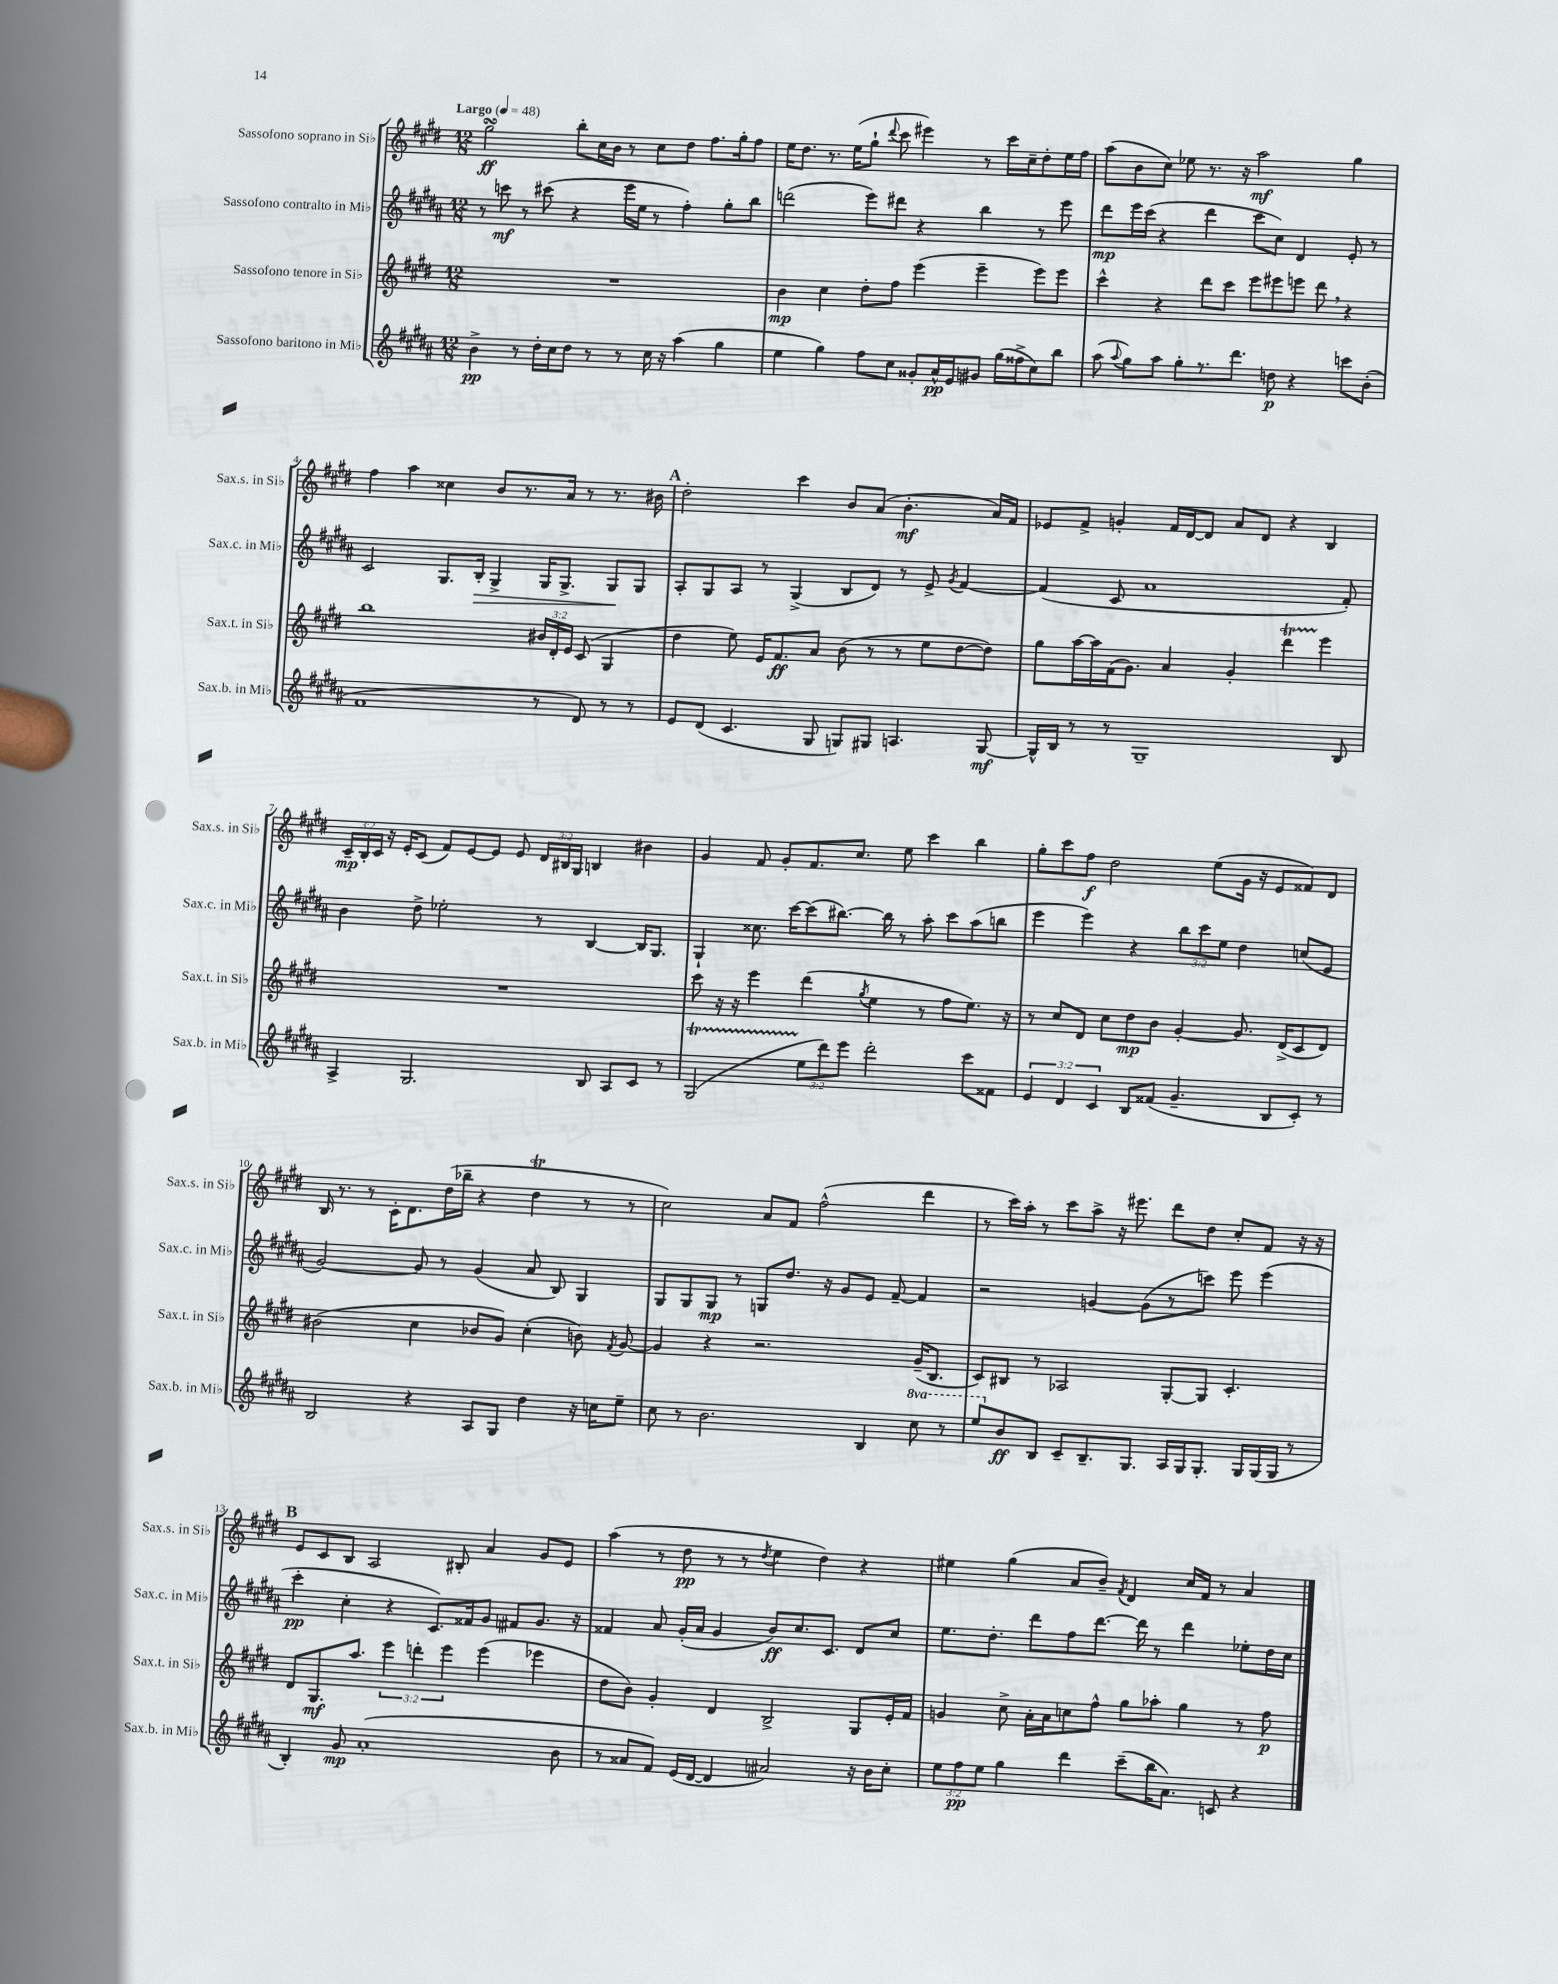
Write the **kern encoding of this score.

**kern	**dynam	**kern	**dynam	**kern	**dynam	**kern	**dynam
*part4	*part4	*part3	*part3	*part2	*part2	*part1	*part1
*staff4	*staff4	*staff3	*staff3	*staff2	*staff2	*staff1	*staff1
*I"Sassofono baritono in Mi♭	*	*I"Sassofono tenore in Si♭	*	*I"Sassofono contralto in Mi♭	*	*I"Sassofono soprano in Si♭	*
*I'Sax.b. in Mi♭	*	*I'Sax.t. in Si♭	*	*I'Sax.c. in Mi♭	*	*I'Sax.s. in Si♭	*
*clefG2	*	*clefG2	*	*clefG2	*	*clefG2	*
*k[f#c#g#d#a#]	*	*k[f#c#g#d#]	*	*k[f#c#g#d#a#]	*	*k[f#c#g#d#]	*
*M12/8	*	*M12/8	*	*M12/8	*	*M12/8	*
*MM48	*	*MM48	*	*MM48	*	*MM48	*
=1	=1	=1	=1	=1	=1	=1	=1
!	!	!	!	!	!	!LO:TX:a:B:t=Largo	!
4b^\	pp	1.r	.	8r	.	2gg#sSsS\	ff
.	.	.	.	8cccn\	mf	.	.
8r	.	.	.	8r	.	.	.
16dd#'\LL	.	.	.	(8ccc#X\	.	.	.
16cc#\J	.	.	.	.	.	.	.
8dd#\J	.	.	.	4r	.	8bb'\L	.
8r	.	.	.	.	.	16cc#\L	.
.	.	.	.	.	.	16b\JJ	.
8r	.	.	.	16eee\LL	.	8r	.
.	.	.	.	16ee\JJ	.	.	.
16cc#\	.	.	.	8r	.	8cc#\L	.
16r	.	.	.	.	.	.	.
(4aa#\	.	.	.	4ff#'\)	.	8dd#\J	.
.	.	.	.	.	.	8.ff#\L	.
4gg#\	.	.	.	8gg#'\L	.	.	.
.	.	.	.	.	.	16gg#'\k	.
.	.	.	.	8bb\J	.	8ff#\J	.
=2	=2	=2	=2	=2	=2	=2	=2
4ee\	.	4b\	mp	(2dddn\	.	16ee\KL	.
.	.	.	.	.	.	8.dd#\J	.
4gg#\)	.	4cc#\	.	.	.	8.r	.
.	.	.	.	.	.	(16ee\KL	.
8ff#\L	.	8dd#'\L	.	8eee\L)	.	8gg#`\J	.
.	.	.	.	.	.	8qqddd#/	.
8cc#\J	.	8ff#\J	.	8ddd#X\J	.	8ccc#\	.
8g##X'/L	.	(4eee\	.	4r	.	4eee#X\)	.
16a#^^/L	pp	.	.	.	.	.	.
16e/J	.	.	.	.	.	.	.
8g#X/J	.	4eee~\	.	4bb\	.	8r	.
(16gg#\LL	.	.	.	.	.	16ccc#\LL	.
16ff##X^\J	.	.	.	.	.	16cc#~\J	.
8cc#\)	.	8eee\L)	.	8r	.	8dd#'\	.
8bb\J	.	8eee\J	.	8eee\	.	16ee\L	.
.	.	.	.	.	.	16ff#\JJ	.
=3	=3	=3	=3	=3	=3	=3	=3
(8aa#\	.	4ccc#^^\	.	8ddd#\L	mp	(8aa\L	.
8qqaa#/	.	.	.	.	.	.	.
8gg#\L)	.	.	.	16eee\L	.	8b\	.
.	.	.	.	(16ccc#\JJ	.	.	.
8aa#\J	.	4r	.	4r	.	8cc#\J)	.
8gg#'\L	.	.	.	.	.	8ee-X\	.
8.r	.	8ddd#\L	.	4ddd#\	.	8.r	.
.	.	8ccc#\J	.	.	.	.	.
8.ddd#\J	.	.	.	.	.	16r	.
.	.	8eee\L	.	8ccc#\L	.	2aa\	mf
8ddn\	p	8eee#X\	.	8cc#\J)	.	.	.
4r	.	8eeen\J	.	4d#/	.	.	.
.	.	8ddd#,\	.	.	.	.	.
8cccn\L	.	4r	.	8e'/	.	4gg#\	.
(8b'\J	.	.	.	8r	.	.	.
!!LO:LB:g=z
=4	=4	=4	=4	=4	=4	=4	=4
1f#	.	1bb	.	2c#/	.	4ff#\	.
.	.	.	.	.	.	4aa\	.
.	.	.	.	8.G#/L	.	4cc##X\	.
!	!	!	!	!	!LO:HP:b	!	!
.	.	.	.	16B'/Jk	>	.	.
.	.	.	.	4G#^/	.	8b/L	.
.	.	.	.	.	.	8.r	.
8r	.	24b#X/LL	.	16G#/KL	.	.	.
.	.	24d#'/	.	.	.	.	.
.	.	.	.	8.G#^/J	.	16a/Jk	.
.	.	24e/JJ	.	.	.	.	.
8d#/)	.	(8c#/	.	.	.	8r	.
8r	.	4G#/	.	8G#/L	.	8.r	.
8r	.	.	.	8G#/J	]	.	.
.	.	.	.	.	.	16b#X\	.
!!LO:REH:place=s1:t=A
=5	=5	=5	=5	=5	=5	=5	=5
8e/L	.	4dd#\	.	8A#'/L	.	2dd#'\	.
(8d#/J	.	.	.	8G#/	.	.	.
4.c#/	.	8ee\)	.	8A#/J	.	.	.
.	.	16e/KL	.	8r	.	.	.
.	.	8.f#/	ff	.	.	.	.
.	.	.	.	(4G#^/	.	4ccc#\	.
8G#/	.	8a/J	.	.	.	.	.
8Gn/L)	.	(8b\	.	8B/L	.	8b/L	.
8G#X/J	.	8r	.	8d#/J)	.	(8a/J	.
4.An/	.	8r	.	8r	.	4.b'\	mf
.	.	8ee\L	.	8e^/	.	.	.
.	.	.	.	8qg#/	.	.	.
.	.	[8dd#\	.	[4f#/	.	.	.
[8G#/	mf	8dd#\J])	.	.	.	16a/LL)	.
.	.	.	.	.	.	16f#/JJ	.
=6	=6	=6	=6	=6	=6	=6	=6
16G#^^/LL]	.	8gg#\L	.	(4f#/]	.	8e-X/L	.
16B/JJ	.	.	.	.	.	.	.
8r	.	[16aa\L	.	.	.	8f#^/J	.
.	.	16aa\]	.	.	.	.	.
8r	.	(16f#\J	.	8c#/	.	4gn'/	.
.	.	8.g#\J)	.	.	.	.	.
1G#~	.	.	.	1a#	.	.	.
.	.	4a/	.	.	.	16f#/LL	.
.	.	.	.	.	.	[16d#/J	.
.	.	.	.	.	.	8d#/J]	.
.	.	4g#'/	.	.	.	8a/L	.
.	.	.	.	.	.	8d#/J	.
.	.	4ddd#t\	.	.	.	4r	.
.	.	4eee\	.	.	.	4B/	.
8B/	.	.	.	8f#'/)	.	.	.
!!LO:LB:g=z
=7	=7	=7	=7	=7	=7	=7	=7
4A#^/	.	1.r	.	4b\	.	24c#~/LL	mp
.	.	.	.	.	.	24B'/	.
.	.	.	.	.	.	24c#/JJ	.
.	.	.	.	.	.	16r	.
.	.	.	.	.	.	16e'/KL	.
2.G#/	.	.	.	8dd#^\	.	(8c#/J	.
.	.	.	.	2ee-X'\	.	8f#/L)	.
.	.	.	.	.	.	[8e/	.
.	.	.	.	.	.	8e/J]	.
.	.	.	.	.	.	8e/	.
.	.	.	.	8r	.	24d#/LL	.
.	.	.	.	.	.	24B#X/	.
.	.	.	.	.	.	24G#/JJ	.
8B/	.	.	.	[4B/	.	4Bn/	.
8A#/L	.	.	.	.	.	.	.
8c#/J	.	.	.	16B/KL]	.	4b#X\	.
.	.	.	.	8.G#/J	.	.	.
8r	.	.	.	.	.	.	.
=8	=8	=8	=8	=8	=8	=8	=8
(2G#T/	.	8ccc#\	.	4G#`/	.	4g#/	.
.	.	16r	.	.	.	.	.
.	.	16r	.	.	.	.	.
.	.	4eee\	.	8.cc##X\	.	8f#/	.
.	.	.	.	.	.	8g#'/L	.
.	.	.	.	[16ccc#\KL	.	.	.
12ee\L	.	(4ddd#\	.	(8ccc#\]	.	8.f#/	.
12ddd#\)	.	.	.	.	.	.	.
.	.	.	.	[8.bb#X\J)	.	.	.
12eee\J	.	.	.	.	.	.	.
.	.	.	.	.	.	8.cc#/J	.
.	.	8qgg#/	.	.	.	.	.
2ddd#'\	.	4ee\	.	.	.	.	.
.	.	.	.	16bb#\]	.	.	.
.	.	.	.	8r	.	8ee\	.
.	.	8r	.	8aa#'\	.	4ccc#\	.
.	.	8ff#\L	.	8ccc#\L	.	.	.
8ccc#\L	.	8.ee\J)	.	(8aa#\	.	4bb\	.
8f##X\J	.	.	.	8bbn\J	.	.	.
.	.	16r	.	.	.	.	.
=9	=9	=9	=9	=9	=9	=9	=9
6e/	.	8r	.	4eee\	.	8gg#'\L	.
.	.	8cc#/L	.	.	.	8ccc#\	.
6d#/	.	.	.	.	.	.	.
.	.	8d#/J	.	4eee\)	.	8ff#\J	f
6c#/	.	.	.	.	.	.	.
.	.	8cc#\L	.	.	.	2dd#\	.
8B/L	.	8dd#\	mp	4r	.	.	.
(8f##X/J	.	8b\J	.	.	.	.	.
4.g#~/	.	[4g#'/	.	12bb\L	.	.	.
.	.	.	.	12ccc#\	.	.	.
.	.	.	.	.	.	(8ee\L	.
.	.	.	.	12ee\J	.	.	.
.	.	8.g#/]	.	4dd#\	.	16g#\Jk	.
.	.	.	.	.	.	16r	.
8B/L	.	.	.	.	.	8e/L	.
.	.	(16d#^/KL	.	.	.	.	.
8c#'/J)	.	8c#/	.	(8ccn/L	.	8f##X/)	.
8r	.	8d#/J)	.	8e/J	.	8d#/J	.
!!LO:LB:g=z
=10	=10	=10	=10	=10	=10	=10	=10
2B/	.	(2b#X\	.	[2g#/)	.	16B/	.
.	.	.	.	.	.	8.r	.
.	.	.	.	.	.	8r	.
.	.	.	.	.	.	16c#'\KL	.
.	.	.	.	.	.	8.d#\	.
4r	.	4cc#\	.	8g#/]	.	.	.
.	.	.	.	8r	.	(16dd#\L	.
.	.	.	.	.	.	16bb-X~\JJ	.
8A#/L	.	8b-X/L	.	(4g#/	.	4r	.
8G#/J	.	8g#/J)	.	.	.	.	.
4dd#\	.	(4cc#'\	.	8a#/	.	4dd#t\	.
.	.	.	.	8B/)	.	.	.
16r	.	8bn\)	.	4G#/	.	8r	.
16ccn\KL	.	.	.	.	.	.	.
.	.	8qf#/	.	.	.	.	.
8ee~\J	.	[8g#/	.	.	.	8r	.
=11	=11	=11	=11	=11	=11	=11	=11
8cc#\	.	4g#/]	.	8G#/L	.	2cc#\)	.
8r	.	.	.	8G#/	.	.	.
2.b\	.	4r	.	8G#/J	mp	.	.
.	.	.	.	8r	.	.	.
.	.	2.r	.	8Gn/L	.	8a/L	.
.	.	.	.	8.dd#/J	.	8f#/J	.
.	.	.	.	.	.	(2ff#^^\	.
.	.	.	.	16r	.	.	.
.	.	.	.	8g#/L	.	.	.
4B/	.	.	.	8e/J	.	.	.
.	.	.	.	[8f#~/	.	.	.
*8va	*	*	*	*	*	*	*
8ccc#\	.	(16g#~/KL	.	4f#/]	.	4ddd#\	.
.	.	8.B/J	.	.	.	.	.
8r	.	.	.	.	.	.	.
=12	=12	=12	=12	=12	=12	=12	=12
8eee/L	.	8c#/L)	.	2r	.	8r	.
*X8va	*	*	*	*	*	*	*
8b/	ff	8B#X/J	.	.	.	16ccc#\LL)	.
.	.	.	.	.	.	16aa'\JJ	.
8B/J	.	8r	.	.	.	8r	.
8c#~/L	.	2A-X/	.	.	.	8ccc#\L	.
8.B~/	.	.	.	[4gn/	.	8aa^\J	.
.	.	.	.	.	.	16r	.
8.G#/J	.	.	.	.	.	8.eee#X\	.
.	.	.	.	(8g\L]	.	.	.
16A#/LL	.	[8G#'/L	.	8r	.	8ddd#\L	.
16G#/J	.	.	.	.	.	.	.
8.G#'/J	.	8G#/J]	.	8cccn\J)	.	8dd#\J	.
.	.	4.c#'/	.	8eee\	.	8cc#'/L	.
16G#/LL	.	.	.	.	.	.	.
(16G#/	.	.	.	(4eee\	.	8f#/J	.
16G#/JJ	.	.	.	.	.	.	.
8r	.	.	.	.	.	16r	.
.	.	.	.	.	.	16r	.
!!LO:LB:g=z
!!LO:REH:place=s1:t=B
=13	=13	=13	=13	=13	=13	=13	=13
4B'/)	.	8d#/L	.	4ccc#'\	pp	8e/L	.
.	.	8.G#/	mf	.	.	8c#/	.
8g#/	mp	.	.	4cc#'\	.	8B/J	.
.	.	8.aa/J	.	.	.	.	.
(1a#'	.	.	.	.	.	2A/	.
.	.	6eee\	.	4r	.	.	.
.	.	6dddn'\	.	.	.	.	.
.	.	.	.	8.c#/L)	.	.	.
.	.	6eee\	.	.	.	.	.
.	.	.	.	.	.	8B#X'/	.
.	.	.	.	16f##X/k	.	.	.
.	.	(4eee\	.	8g#/J	.	4a/	.
.	.	.	.	8f#X/L	.	.	.
.	.	4eee-X\	.	8.g#/J	.	8g#/L	.
8b\	.	.	.	.	.	8e/J	.
.	.	.	.	16r	.	.	.
=14	=14	=14	=14	=14	=14	=14	=14
8r	.	8dd#\L	.	4f##X/	.	(4aa\	.
8a##X/L	.	8b\J)	.	.	.	.	.
8f#/J)	.	4g#'/	.	8a#/	.	8r	.
(16e/LL	.	.	.	(16g#'/LL	.	8dd#\	pp
[16d#/JJ	.	.	.	16a#/JJ	.	.	.
4d#/]	.	4d#/	.	4g#/	.	8r	.
.	.	.	.	.	.	8r	.
.	.	.	.	.	.	8qdd#/	.
2a#X/)	.	2B^/	.	8b/L)	ff	4ee\	.
.	.	.	.	8.cc#/	.	.	.
.	.	.	.	.	.	4dd#\)	.
.	.	.	.	8.c#/J	.	.	.
16r	.	8G#/L	.	8d#/L	.	4r	.
16b\KL	.	.	.	.	.	.	.
8cc#'\J	.	16e'/L	.	8cc#/J	.	.	.
.	.	16f#/JJ	.	.	.	.	.
=15	=15	=15	=15	=15	=15	=15	=15
12ee\L	.	4gn/	.	8.ee\L	.	4ee#X\	.
12ff#\	pp	.	.	.	.	.	.
12ee\J	.	.	.	.	.	.	.
.	.	.	.	8.dd#'\J	.	.	.
4gg#\	.	8cc#^\	.	.	.	(4gg#\	.
.	.	16a'\LL	.	8ddd#\L	.	.	.
.	.	16a\J	.	.	.	.	.
4ddd#\	.	8ccn\	.	8ff#\	.	8a/L	.
.	.	8ff#^^\J	.	[8.ddd#\J	.	8b~/J)	.
.	.	.	.	.	.	8qf#/	.
(8ccc#~\L	.	8gg#\L	.	.	.	4d#/	.
.	.	.	.	16ddd#\]	.	.	.
16bb\K	.	8aa-X'\J	.	8r	.	.	.
8.a#\J)	.	.	.	.	.	.	.
.	.	4gg#\	.	4ddd#\	.	16cc#/LL	.
.	.	.	.	.	.	16f#/JJ	.
8cn/	.	.	.	.	.	8r	.
4r	.	8r	.	8ee-X'\L	.	4a/	.
.	.	8ff#\	p	16dd#\L	.	.	.
.	.	.	.	16cc#\JJ	.	.	.
==	==	==	==	==	==	==	==
*-	*-	*-	*-	*-	*-	*-	*-
